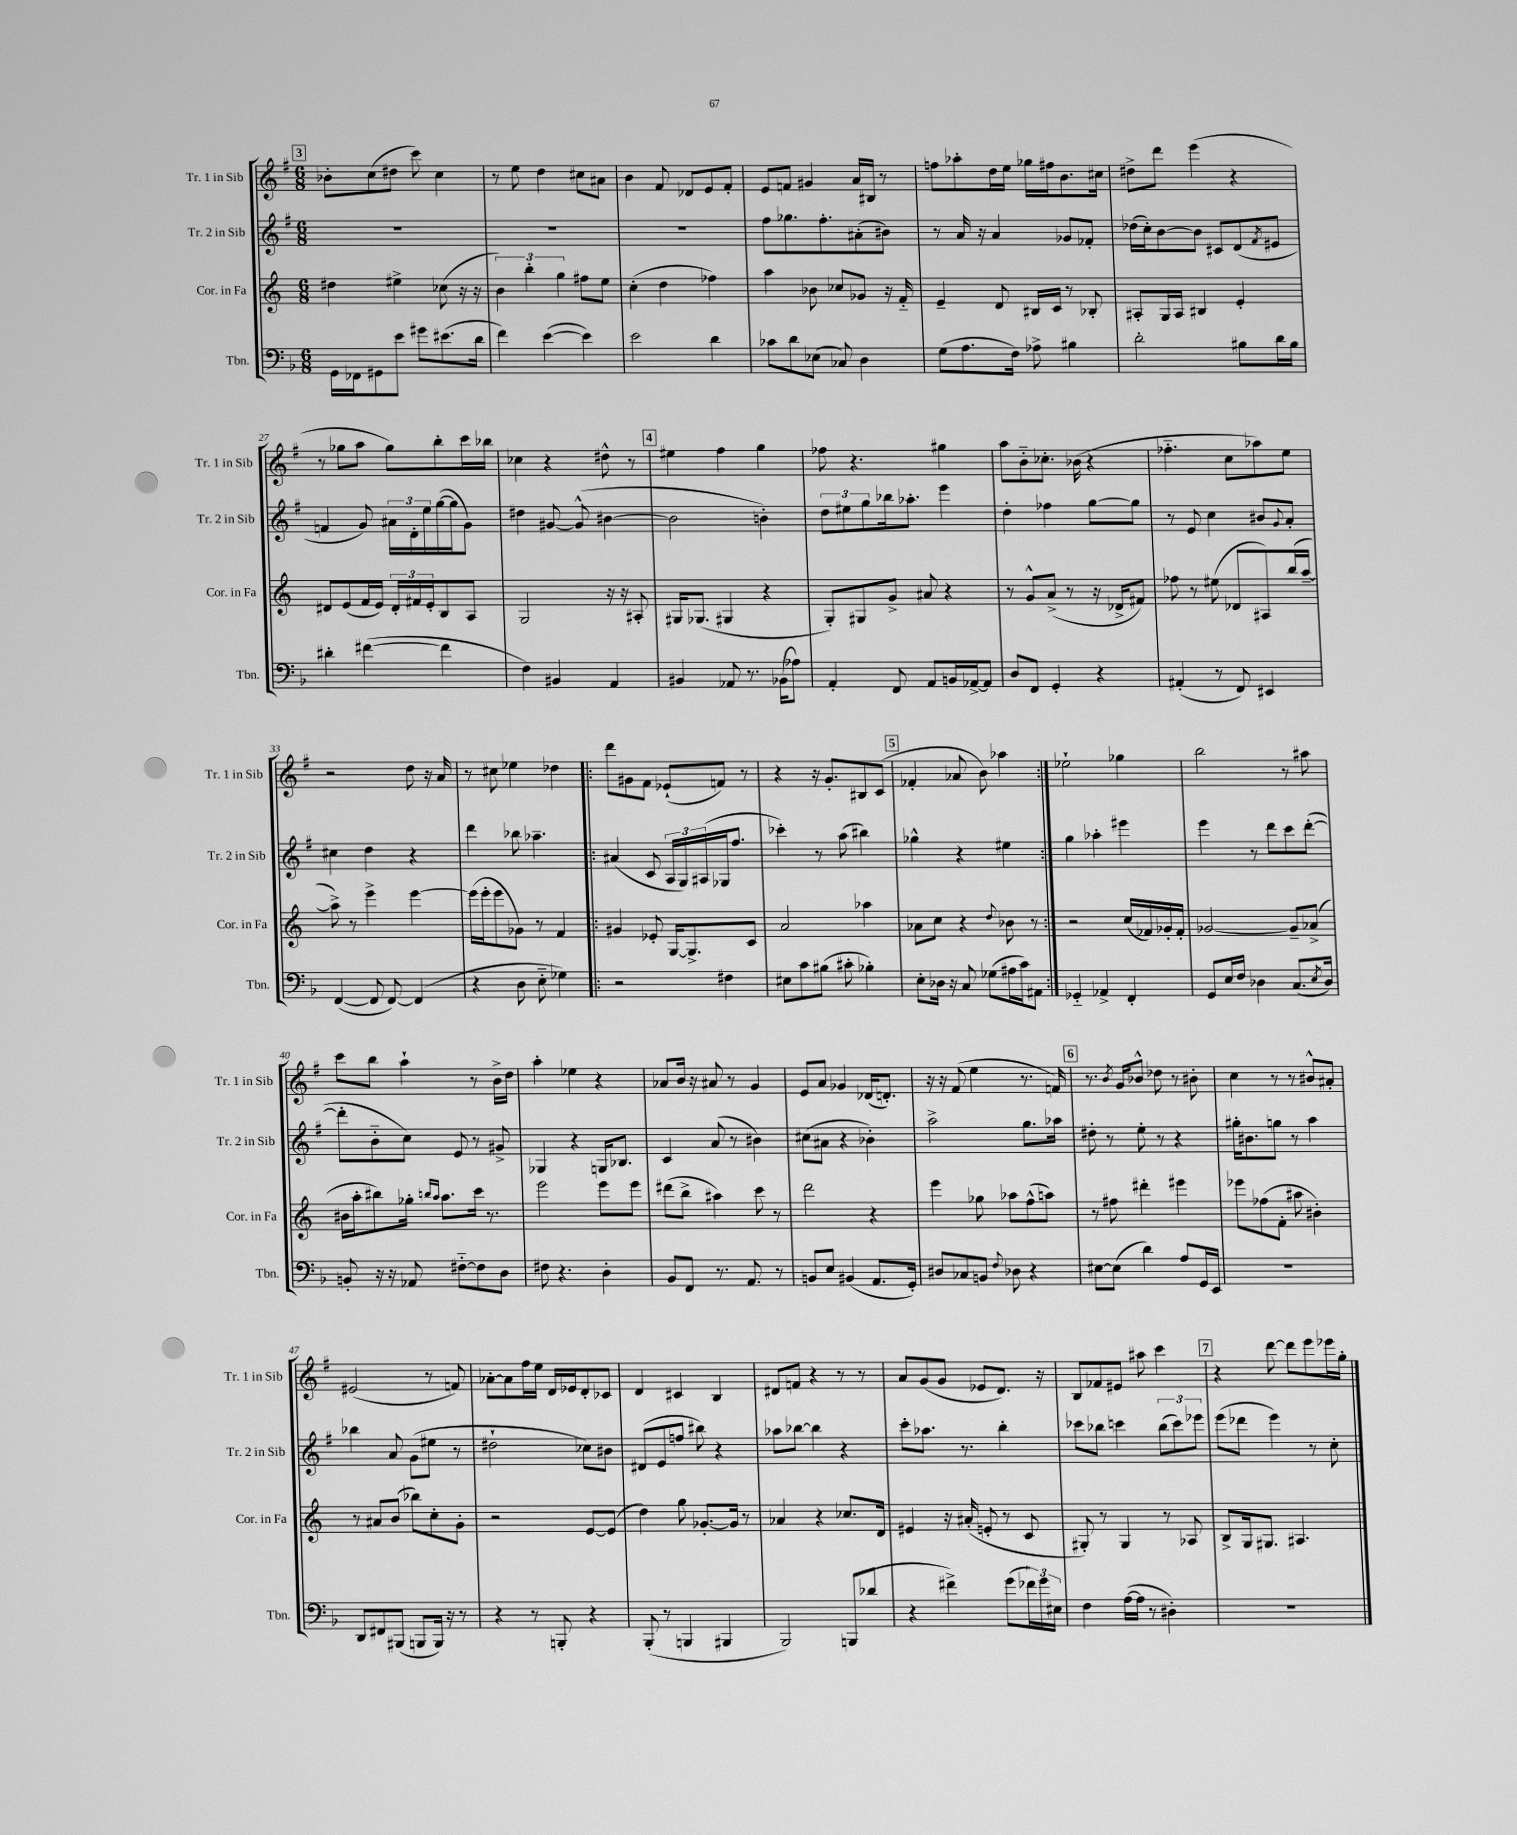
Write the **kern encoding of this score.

**kern	**kern	**kern	**kern
*staff4	*staff3	*staff2	*staff1
*clefF4	*clefG2	*clefG2	*clefG2
*k[b-]	*k[]	*k[f#]	*k[f#]
*M6/8	*M6/8	*M6/8	*M6/8
16GG\LL	4dd#\	2.r	8b-'\L
16FF-\J	.	.	.
8GG#\	.	.	(8cc\
8e\J	4ee#^\	.	8dd#\J
8g#\L	.	.	8ccc\)
(8.e#\	(8cc-\	.	4cc\
.	16r	.	.
16d\Jk	16r	.	.
=	=	=	=
4f\)	6b\)	2.r	8r
.	.	.	8ee\
.	6bb'\	.	.
([4e\	.	.	4dd\
.	6gg\	.	.
4e\])	8ff#\L	.	8cc#\L
.	8ee\J	.	8a#\J
=	=	=	=
2e\	(4cc'\	2.r	4b\
.	4dd\	.	8f#/
.	.	.	8d-/L
4d\	4ff-\)	.	8e/
.	.	.	8f#'/J
=	=	=	=
8c-\L	4aa\	8ff#\L	8e/L
8d\	.	8.gg-\	8f/J
(8E-\J	8b-\	.	4g#/
.	.	8.ff#'\	.
8C-/)	8cc-/L	.	.
4D\	8g-/J	(8a#'\	16a/LL
.	.	.	16B#/JJ
.	16r	8b#\J)	8r
.	16f'~/	.	.
=	=	=	=
(8G\L	4e~/	8r	8ff\L
8.A\	.	16a/	8aa-'\
.	.	16r	.
.	8d/	4a/	16dd\L
16F\Jk)	.	.	16ee\JJ
8A-^\	16B#/LL	.	16gg-\LL
.	16c/JJ	.	16ff#\J
4B#\	8r	8g-/L	8.b\
.	8B-'/	8f-'/J	.
.	.	.	16cc#\Jk
=	=	=	=
2d'\	8A#'/L	(16dd-\LL	8dd#^\L
.	.	16cc'\J)	.
.	16G/L	[8b\	8ddd\J
.	16A#/JJ	.	.
.	4B#/	8b\]J	(4eee\
.	.	8c#/L	.
8B#\L	4e'/	(8d/	4r
.	.	8qf#/	.
16d\L	.	8e#/J	.
16B#\JJ	.	.	.
=	=	=	=
4d#'\	8d#/L	4f/	8r
.	(8e/	.	8gg-\L
([4f#\	16f/L	8g/)	8aa\J
.	16e/JJ)	.	.
.	24d#'/LL	24a#\LL	8gg-\L)
.	24f#/	24d'\	.
.	24e'/J	24ee\	.
4f#\]	8B/	([16gg\	8bb'\
.	.	16gg\]J	.
.	8A/J	8g\J)	16ccc\L
.	.	.	16bb-\JJ
=	=	=	=
4F\)	2G/	4dd#\	4cc-\
4BB#/	.	[8g#/	4r
.	.	(8g#^^/]	.
4AA/	16r	[4b#\	8dd#^^\
.	16r	.	.
.	8A#'/	.	8r
=	=	=	=
4BB#/	16G#/LK	2b#\]	4ee#\
.	(8.G-/J	.	.
8AA-/	4G#/	.	4ff#\
8.r	.	.	.
.	4r	4b'\)	4gg\
(16BB-\LK	.	.	.
8A-\J)	.	.	.
=	=	=	=
4AA'/	8G'/L)	12dd\L	8ff-\
.	.	12ee#\	.
.	8G#/	.	4.r
.	.	12gg\	.
8FF/	8g^/J	16bb-\k	.
.	.	8.aa-'\J	.
8AA/L	8a#/	.	.
16BB/L	4r	4eee\	4gg#\
[16AA-^/J	.	.	.
8AA-/]J	.	.	.
=	=	=	=
8D/L	8r	4dd'\	8aa\L
8FF/J	8g^^/L	.	8b'~\
4GG'/	(8a^/J	4ff-\	8.cc-'\J
.	8r	.	.
.	.	.	(16b-\
4r	16r	[8gg\L	4r
.	16d-^/LK	.	.
.	8f#/J)	8gg\]J	.
=	=	=	=
(4AA#'/	8ff-\	8r	4.ff-'~\
.	8r	8e/	.
8r	(8ee#\	4cc\	.
8FF/)	8d-/L	.	8cc\L
4EE#/	8A#/)	8b#/L	8aa-\)
.	.	8qqg/	.
.	(16bb/L	8a'/J	8ee\J
.	[16aa~/JJ	.	.
=	=	=	=
([4FF/	8aa^\])	4cc#\	2r
.	8r	.	.
8FF/]	4eee^\	4dd\	.
[8FF/)	.	.	.
(4FF/]	[4eee\	4r	8dd\
.	.	.	16r
.	.	.	16a/
=	=	=	=
4r	(16eee\]LL	4ddd\	8r
.	16eee'\J	.	.
.	8eee\	.	8cc#\
8D\	8g-\J)	8bb-\	4ee-\
8E'~\	8r	4.aa-~\	.
4G-\)	4f/	.	4dd-\
=!|:	=!|:	=!|:	=!|:
2r	4g#/	(4a#/	8ddd\L
.	.	.	8g#\
.	8e-'/	8c/	8f#\J
.	[16G/LK	24A/LL	(8e-`/L
.	.	24G/)	.
.	8.G^/]	.	.
.	.	(24A#/	.
4F#\	.	16G-/J	8f/J)
.	.	8.ff#/J	.
.	8c/J	.	8r
=	=	=	=
8E#\L	2a/	4ccc-'\)	4r
8c\	.	.	.
(8B#\J	.	8r	16r
.	.	.	8.g'/L
8c#'\	.	(8aa\	.
4B-'\)	4aa-\	4bb#\)	8B#/
.	.	.	(8c/J
=	=	=	=
8E'\L	8a-\L	4gg-^^\	4f-'/
16D-\Jk	8cc\J	.	.
16r	.	.	.
8C/	4r	4r	8a-/
(8G-\L	.	.	8b\)
.	8qqdd/	.	.
16A#\L	8b-\	4ee#\	4aa-\
16c\J)	.	.	.
8AA#\J	8r	.	.
=:|!	=:|!	=:|!	=:|!
4GG-'~/	2r	4gg\	2ee-`\
4AA-^/	.	4aa-'\	.
4FF'/	(16cc/LL	4eee#\	4gg-\
.	16f-/)	.	.
.	16g-'/	.	.
.	16f-'/JJ	.	.
=	=	=	=
8GG/L	[2g-/	4eee\	2bb\
16E/L	.	.	.
16F/JJ	.	.	.
4D-\	.	8r	.
.	.	8ddd\L	.
(8.C/L	8g-~/]L	8ccc\	8r
.	(8a-^/J	([8ddd'\J	8aa#\
8qE/	.	.	.
16D-/Jk)	.	.	.
=	=	=	=
8BB'/	16b#\LL	8ddd'\]L	8ccc\L
.	16aa'\J	.	.
16r	8bb#\)	8b'~\	8bb\J
16r	.	.	.
8AA-/	16gg-'\Jk	8cc\J)	4aa`\
.	16qqbb/LL	.	.
.	16qqaa/JJ	.	.
.	8.aa\L	.	.
[8F#'~\L	.	8e/	.
8F#\]	16ccc\Jk	8r	8r
.	8.r	.	.
8D\J	.	8g#^/	16b^\LL
.	.	.	16dd\JJ
=	=	=	=
8F#\	2eee\	4G-/	4aa'\
4.r	.	.	.
.	.	4r	4ee-\
4D'\	8eee\L	16G/LK	4r
.	.	8.B-/J	.
.	8eee\J	.	.
=	=	=	=
8BB-/L	(8ddd#\L	4c/	8a-/L
8FF/J	8bb^\J	.	16b/Jk
.	.	.	16r
8.r	4aa#\)	(8a/	8a#/
.	.	8r	8r
8.AA/	.	.	.
.	8ccc\	4b#\)	4g/
8r	8r	.	.
=	=	=	=
8BB/L	2ddd\	(8cc#\L	8e/L
8E/J	.	8a#\J	8a/J
(4BB#/	.	4r	4g-/
8.AA/L	4r	4b-'\)	(16d-/LK
.	.	.	8.d'/J)
16GG'/Jk)	.	.	.
=	=	=	=
8D#/L	4eee\	2aa^\	16r
.	.	.	16r
8C-/	.	.	(8f#/
8BB/J	8gg-\	.	4ee\
8qqF/	.	.	.
8D-\	8aa-\L	.	.
4r	(8ff^^\	8.gg\L	8.r
.	8aa\J)	.	.
.	.	16aa-\Jk	16f/)
=	=	=	=
[8E#\L	8r	8dd#'\	8.r
(8E#\]J	8ff#\	8r	.
.	.	.	8qb/
.	.	.	16g/LK
4d\)	4ddd#'\	8ee'\	8b-^^/J
.	.	8r	8dd-\
8A/L	4eee#\	4r	8r
16GG/L	.	.	8b#'\
16EE/JJ	.	.	.
=	=	=	=
2.r	8eee-\L	16gg#'\LK	4cc\
.	.	8.b#\	.
.	(8ff-\	.	.
.	8f'\J	8gg\J	8r
.	8aa#\	8r	8r
.	4b#'\)	4aa\	8b#^^/L
.	.	.	8a#'/J
=	=	=	=
8DD/L	8r	4bb-\	(2e#/
8FF#/	8a#/L	.	.
(8BBB#/J	(8b/J	8a/	.
8BBB/L	8bb-\L)	(8g\L	.
16BBB/Jk)	8cc'\	8ee#\J	8r
16r	.	.	.
8r	8g'\J	8r	8f/)
=	=	=	=
4r	2r	2dd#`\	[8a-'\L
.	.	.	8a-\]
8r	.	.	16ff#\L
.	.	.	16ee\JJ
8BBB'/	.	.	16d/LL
.	.	.	16e-/J
4r	[8e/L	8cc-\L)	8d'/
.	(8e/]J	8b#\J	8c-/J
=	=	=	=
(8BBB-'/	4dd\)	(8d#/L	4d/
8r	.	8e/	.
4BBB/	8gg\	8ff/J	4c#/
.	[8.g-'/L	8bb#\)	.
4BBB#/	.	4r	4B/
.	16g-/]Jk	.	.
.	8r	.	.
=	=	=	=
2BBB-/)	4a-/	8aa-\L	8d#/L
.	.	[8bb-\J	8f/J
.	4r	4bb-\]	4r
(8BBB/L	8.cc-/L	4r	8r
8d-/J	.	.	8r
.	16d/Jk	.	.
=	=	=	=
4r	4e#/	8ccc'\L	8a/L
.	.	8.aa-\J	(8g/
4f#^\)	16r	.	8g/J
.	(16a#'/	8.r	.
.	8e'/	.	8e-/L
(8g\L	8r	4bb'\	8.d/J)
24f-\L)	8c/	.	.
24g\	.	.	.
.	.	.	16r
24E#\JJ	.	.	.
=	=	=	=
4F\	8G#'/)	8ccc-\L	8B/L
.	8r	8bb-\J	8f-/
([16A\LL	4G#/	4ccc\	8e#/J
16A\]JJ	.	.	.
8r	.	.	8aa#\
4D#'\)	8r	(12bb-\L	4ccc\
.	.	12ccc\)	.
.	8A-/	.	.
.	.	12eee-\J	.
=	=	=	=
2.r	8B^/L	(8eee\L	4r
.	16G/k	8ddd-\J	.
.	8.G#/J	.	.
.	.	4eee\)	[8ddd\
.	4.A#/	.	8ddd\]L
.	.	8r	8eee\
.	.	8cc'\	16eee-\L
.	.	.	16gg'\JJ
==	==	==	==
*-	*-	*-	*-
